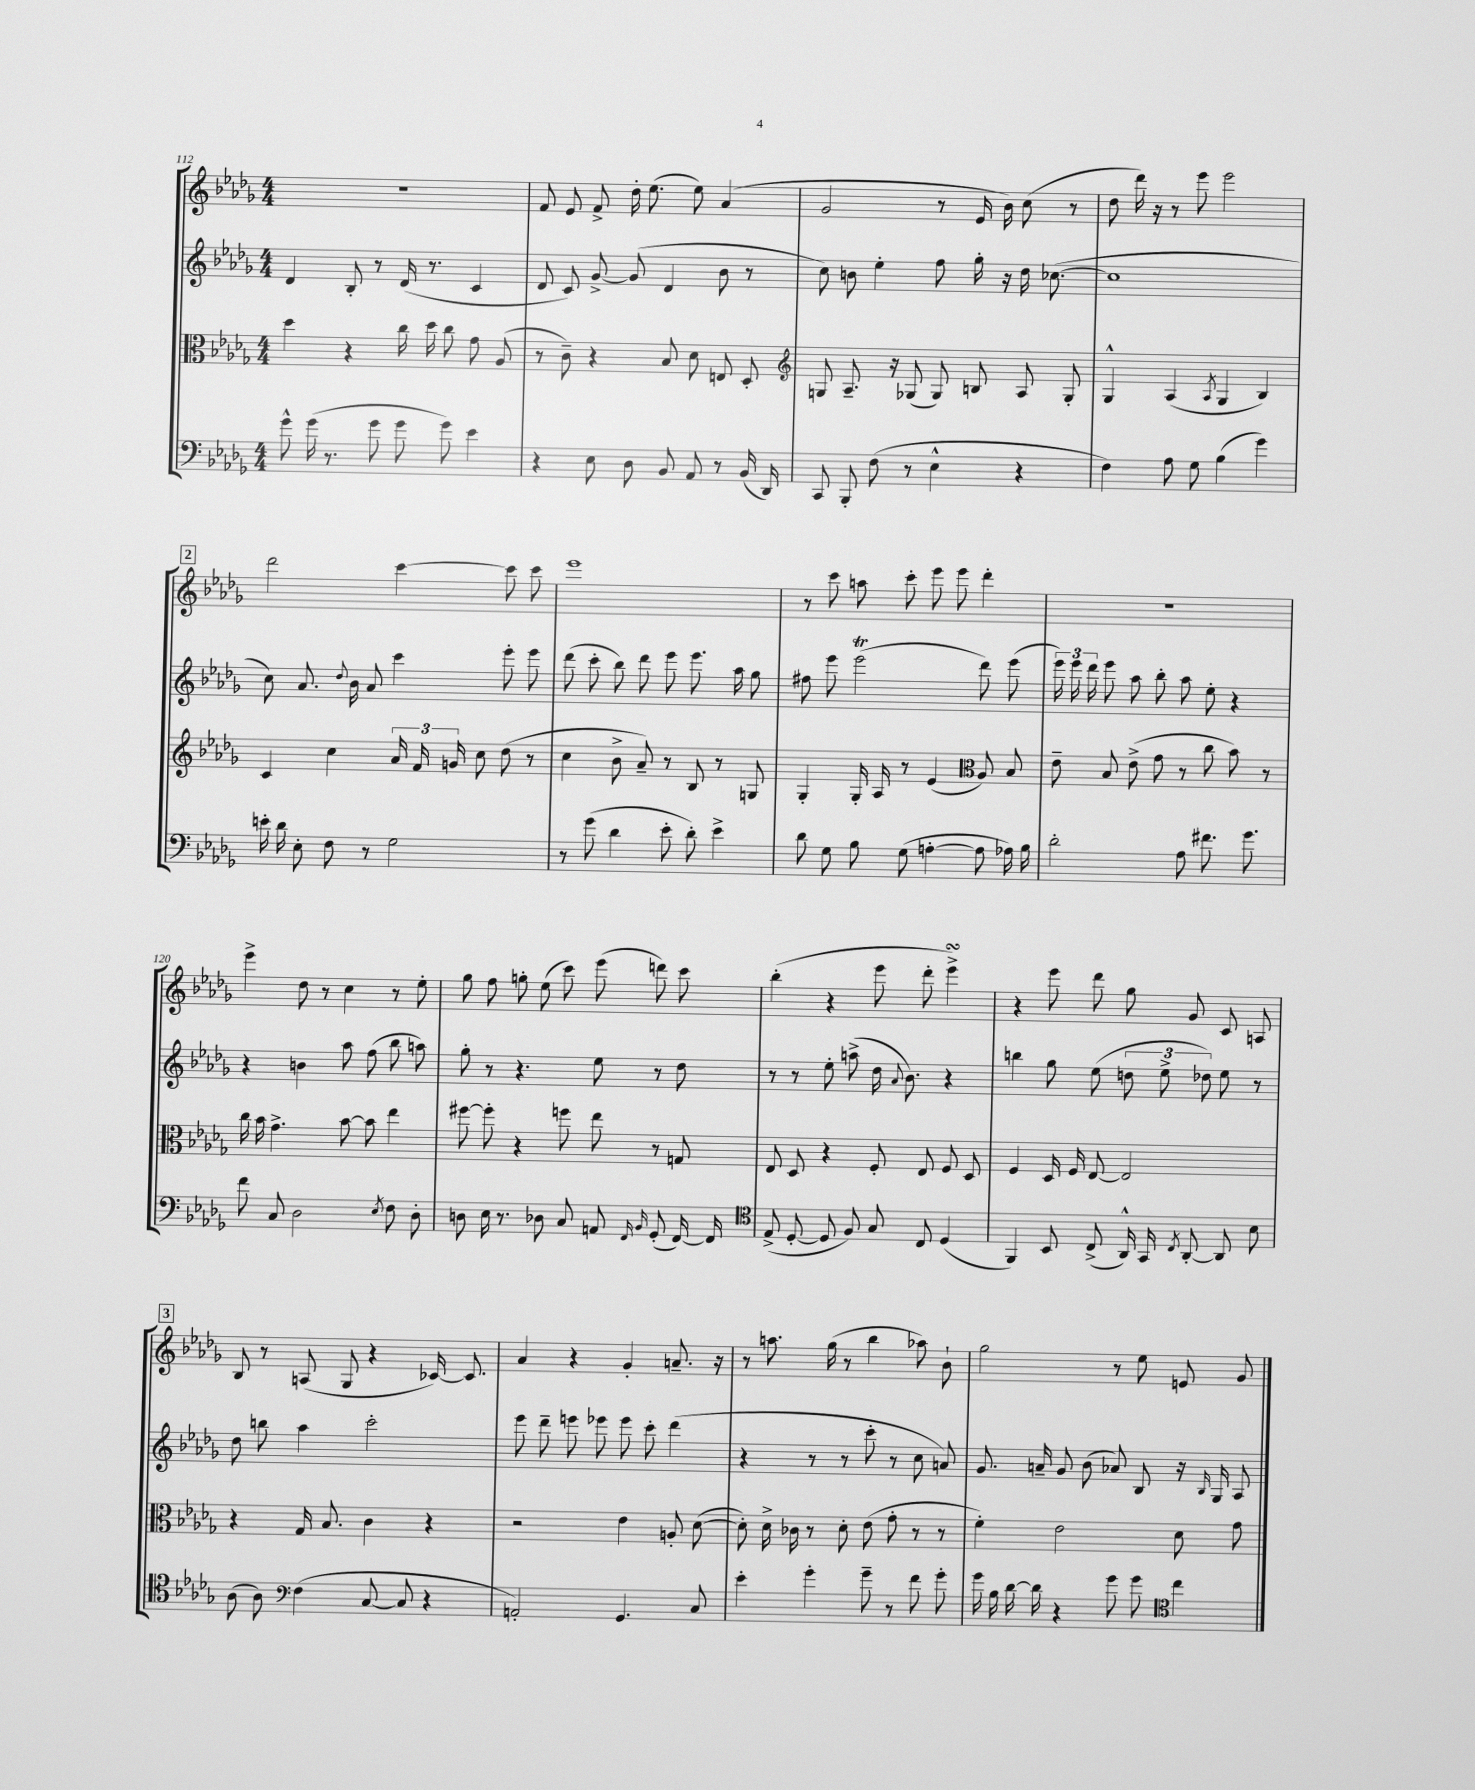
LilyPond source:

<<
\new StaffGroup <<
\new Staff = "s0" {
    \clef treble \key des \major \numericTimeSignature \time 4/4
    \autoBeamOff R1 |
    f'8 ees'8 f'8-> des''16-. ees''8.( ees''8) aes'4( |
    ges'2 r8 ees'16 bes'16) c''8( r8 |
    des''8 des'''16) r16 r8 ees'''8 ees'''2 |
    \mark \markup { \box "2" } des'''2 c'''4~ c'''8 c'''8 |
    ees'''1 |
    r8 c'''8 a''8 c'''8-. ees'''8 ees'''8 des'''4-. |
    r1 |
    ees'''4-> des''8 r8 c''4 r8 ees''8-. |
    ges''8 f''8 g''8-. ees''8( c'''8) ees'''8( d'''8) c'''8 |
    bes''4-.( r4 ees'''8 des'''8-. ees'''4->\turn) |
    r4 ees'''8 des'''8 ges''8 ges'8 c'8 a8 |
    \mark \markup { \box "3" } bes8 r8 a8( ges8 r4 ces'16~) ces'8. |
    aes'4 r4 ges'4-. a'8.-- r16 |
    r8 a''8. ges''16( r8 bes''4 aes''8) bes'8-! |
    ges''2 r8 ees''8 e'8 ges'8 \bar "|." |
}
\new Staff = "s1" {
    \clef treble \key des \major \numericTimeSignature \time 4/4
    \autoBeamOff des'4 bes8-. r8 des'16( r8. c'4 |
    des'8 c'8) ges'8~-> ges'8( des'4 bes'8 r8 |
    c''8) b'8 ees''4-. f''8 ges''16-. r16 des''16 ces''8.~( |
    ces''1 |
    \mark \markup { \box "2" } c''8) aes'8. \appoggiatura { des''8 } bes'16 aes'8 c'''4 ees'''8-. ees'''8 |
    des'''8( c'''8-. bes''8) des'''8 ees'''8 ees'''8. aes''16 ges''8 |
    fis''8 ees'''8 ees'''2\trill( des'''8) ees'''8( |
    \tuplet 3/2 { ees'''16) ees'''16 des'''16 } ees'''8 aes''8 bes''8-. aes''8 ees''8-. r4 |
    r4 b'4 aes''8 f''8( bes''8 a''8) |
    ges''8-. r8 r4. ees''8 r8 des''8 |
    r8 r8 ees''8-. a''8->( des''16 \appoggiatura { aes'8 } bes'8.) r4 |
    b''4 ges''8 ees''8( \tuplet 3/2 { d''8 ees''8-> des''8) } ees''8 r8 |
    \mark \markup { \box "3" } des''8 b''8 aes''4 c'''2-. |
    ees'''8 des'''8-- e'''8 ees'''8 ees'''8 c'''8-. des'''4( |
    r4 r8 r8 c'''8-. r8 c''8 a'8) |
    ges'8. a'16-- ges'8 bes'8( aes'8) bes8 r16 \grace { bes16 } ges16 aes8 \bar "|." |
}
\new Staff = "s2" {
    \clef alto \key des \major \numericTimeSignature \time 4/4
    \autoBeamOff des''4 r4 c''16 des''16 c''8 ges'8 aes8( |
    r8 c'8--) r4 bes8 des'8 e8 des8-. |
    \clef treble g8 aes8.-- r16 ges8( ges8) b8 aes8 ges8-. |
    ges4-^ aes4( \acciaccatura { aes8 } ges4 bes4) |
    \mark \markup { \box "2" } c'4 c''4 \tuplet 3/2 { aes'16 f'16 g'16 } c''8 des''8( r8 |
    c''4 bes'8-> aes'8--) r8 bes8 r8 g8 |
    ges4-. ges16-. aes16 r8 ees'4( \clef alto aes8) bes8 |
    ees'8-- bes8 ees'8->( ges'8 r8 c''8 bes'8) r8 |
    c''16 bes'16 ges'4.-> bes'8~ bes'8 ees''4 |
    fis''8~ fis''8-. r4 f''8 ees''8 r8 g8 |
    ees8 des8 r4 f8-. ees8 f8 des8 |
    f4 des16 f16 ees8~ ees2 |
    \mark \markup { \box "3" } r4 ges16 bes8. c'4 r4 |
    r2 ees'4 a8-. des'8~( |
    des'8-.) des'16-> ces'16 r8 des'8-. ees'8( ges'8-. r8 r8 |
    f'4-.) ees'2 des'8 ges'8 \bar "|." |
}
\new Staff = "s3" {
    \clef bass \key des \major \numericTimeSignature \time 4/4
    \autoBeamOff ges'8-^ ges'16( r8. ges'8 ges'8 ges'8) ees'4 |
    r4 ees8 des8 bes,8 aes,8 r8 bes,16( des,16) |
    c,8 bes,,8-. f8( r8 ees4-^ r4 |
    f4) aes8 ges8 bes4( ges'4) |
    \mark \markup { \box "2" } e'16-. des'16 ees8-. f8 r8 ges2 |
    r8 ges'8( des'4 ees'8-. des'8-.) ees'4-> |
    des'8 ges8 bes8 ges8( a4~-. a8 aes16) bes16 |
    des'2-. aes8 fis'8. ges'8. |
    f'8 c8 des2 \acciaccatura { ees8 } f8 des8-. |
    d8 ees16 r8. des8 c8 a,8 \grace { f,16 bes,16 } ges,8-.( f,16~) f,16 |
    \clef tenor ees8->( des8~-. des8 f8) ges8 c8 des4( |
    f,4) bes,8 c8->( aes,16-^) ges,16 \acciaccatura { c8 } aes,8~-. aes,8 bes8 |
    \mark \markup { \box "3" } aes8( aes8) \clef bass f4( c8~ c8 r4 |
    a,2-.) ges,4. c8 |
    ees'4-. ges'4-. ges'8-- r8 f'8 ges'8-. |
    ges'16 bes16 des'16~ des'16 r4 ges'8 ges'8 \clef tenor c''4 \bar "|." |
}
>>
>>
\layout { \context { \Score currentBarNumber = #112 } }
